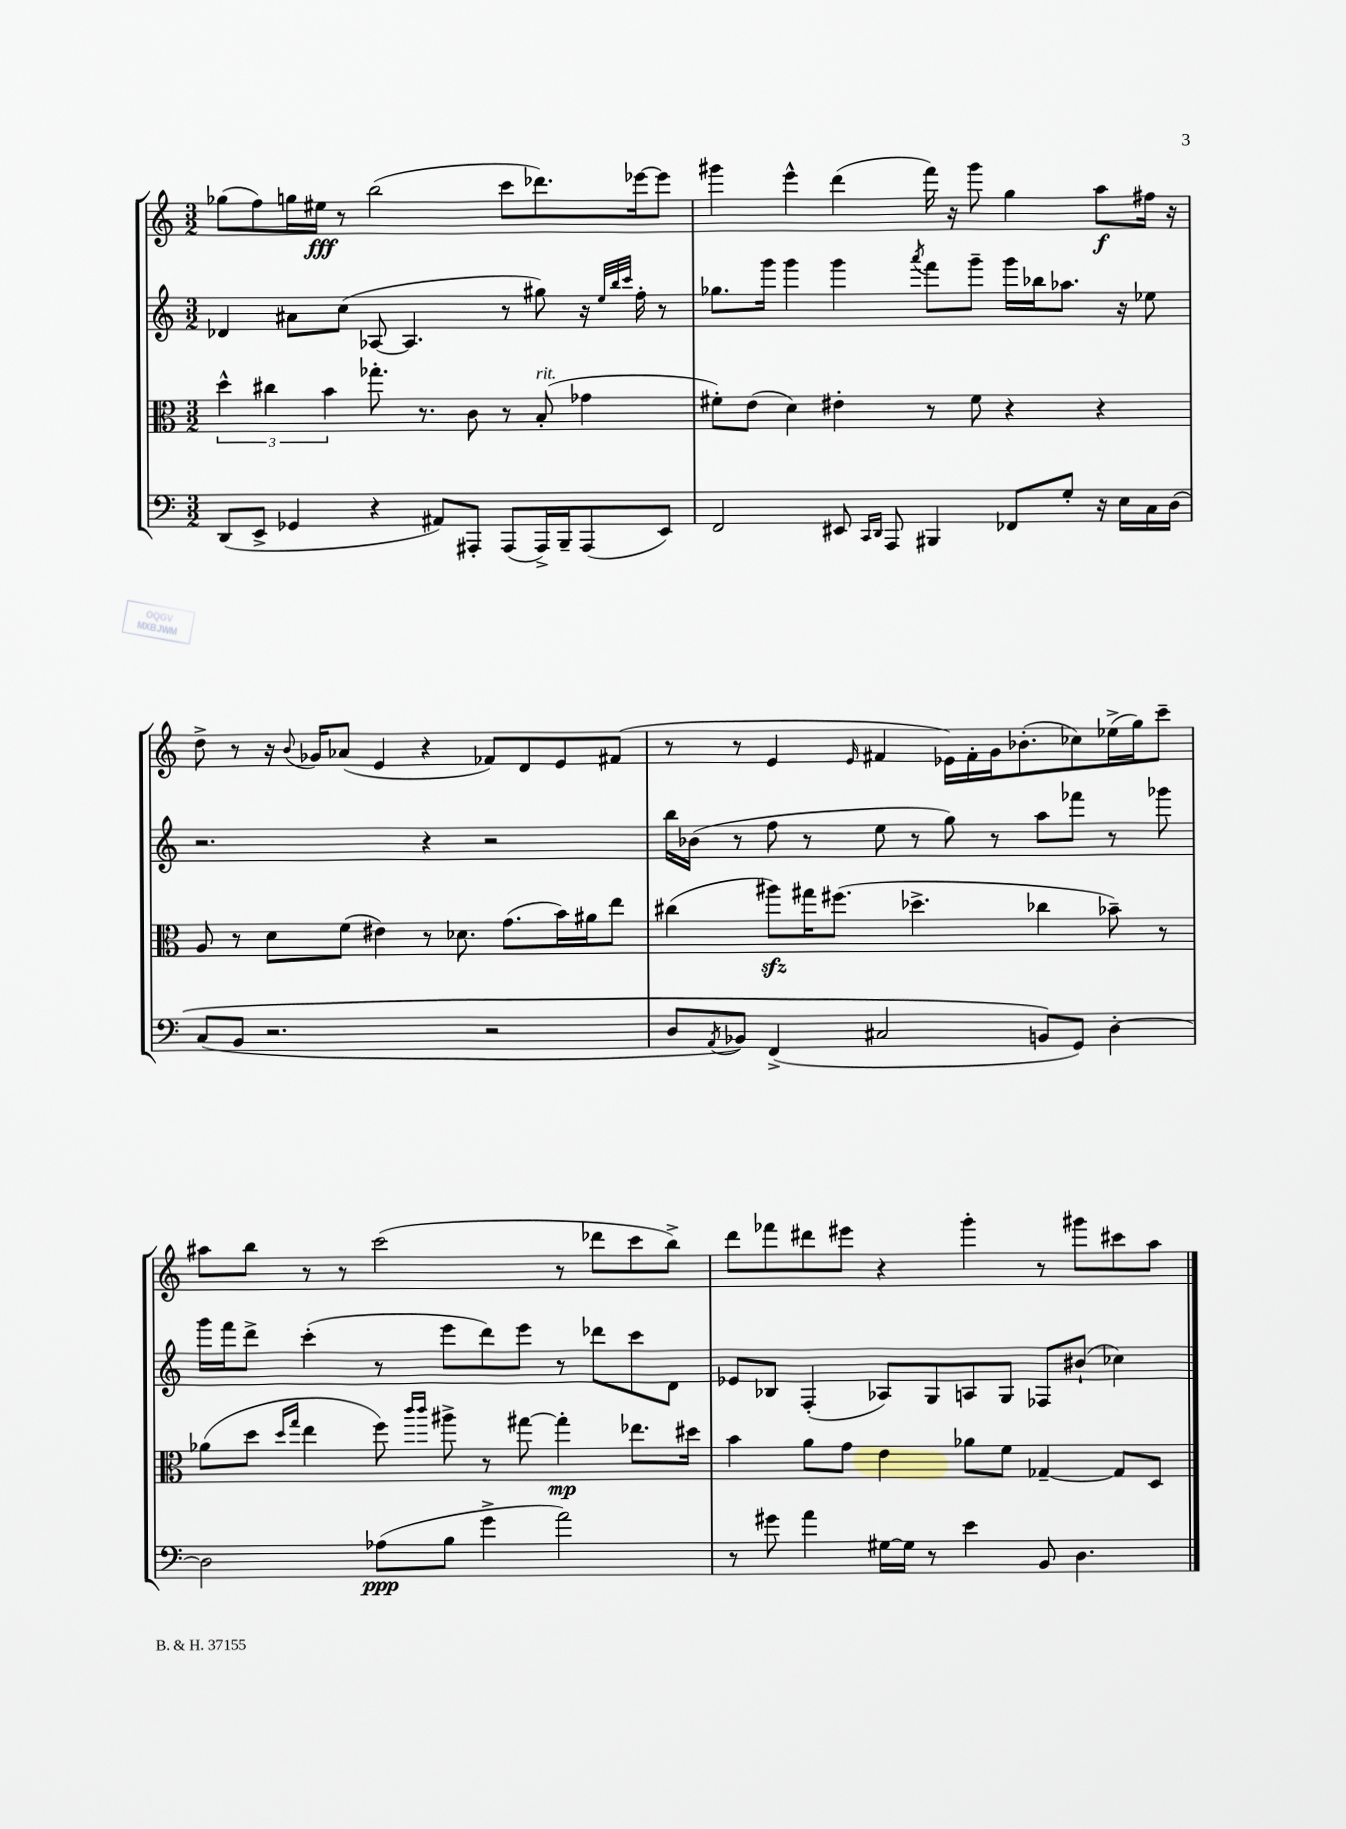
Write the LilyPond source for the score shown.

<<
\new StaffGroup <<
\new Staff = "s0" {
    \clef treble \key c \major \numericTimeSignature \time 3/2
    ges''8( f''8) g''16 eis''16\fff r8 b''2( c'''8 des'''8.) ees'''16~ ees'''8 |
    gis'''4 e'''4-^ d'''4( f'''16) r16 gis'''8 g''4 a''8\f fis''16 r16 |
    d''8-> r8 r16 \appoggiatura { b'8 } ges'16 aes'8( e'4 r4 fes'8) d'8 e'8 fis'8( |
    r8 r8 e'4 \grace { e'16 } fis'4 ees'16) fis'16-. g'16 bes'8.-.( ces''8) ees''16->( g''16) c'''8-- |
    ais''8 b''8 r8 r8 c'''2( r8 des'''8 c'''8 b''8->) |
    d'''8 fes'''8 dis'''8 eis'''8 r4 g'''4-. r8 gis'''8 cis'''8 a''8 \bar "|." |
}
\new Staff = "s1" {
    \clef treble \key c \major \numericTimeSignature \time 3/2
    des'4 ais'8 c''8( aes8~ aes4. r8 gis''8) r16 \grace { e''32 b''32 c'''32 } f''16-. r8 |
    ges''8. g'''16 g'''4 g'''4 \acciaccatura { a'''8 } f'''8 g'''8-- g'''16 bes''16 aes''8. r16 ees''8 |
    r2. r4 r2 |
    b''16 bes'16( r8 f''8 r8 e''8 r8 g''8) r8 a''8 fes'''8 r8 ges'''8 |
    g'''16 f'''16 d'''8-> c'''4-.( r8 e'''8 d'''8) e'''8 r8 des'''8 c'''8 d'8 |
    ees'8 bes8 f4-.( aes8) g8 a8 g8 fes8 bis'8-!( ces''4) \bar "|." |
}
\new Staff = "s2" {
    \clef alto \key c \major \numericTimeSignature \time 3/2
    \tuplet 3/2 { d''4-^ cis''4 b'4 } ges''8.-. r8. c'8 r8 b8-.^\markup { \italic "rit." }( ges'4 |
    fis'8-.) e'8( d'4) eis'4-. r8 fis'8 r4 r4 |
    a8 r8 d'8 f'8( eis'4) r8 des'8. g'8.( b'16) ais'16 e''8 |
    cis''4( ais''8\sfz) gis''16 fis''8.( des''4.-> ces''4 bes'8--) r8 |
    aes'8( d''8 \grace { d''16 g''16 } e''4 f''8) \grace { c'''16 c'''16 } ais''8-> r8 gis''8~ gis''4-.\mp ees''8. dis''16 |
    b'4 a'8 g'8 e'4 aes'8 f'8 ges4~-- ges8 d8 \bar "|." |
}
\new Staff = "s3" {
    \clef bass \key c \major \numericTimeSignature \time 3/2
    d,8( e,8-> ges,4 r4 ais,8) ais,,8-. ais,,8( ais,,16->) b,,16-- ais,,8( e,8) |
    f,2 eis,8 \grace { c,16 d,16 } a,,8 bis,,4 fes,8 g8-. r16 e16 c16 d16\( |
    c8( b,8 r2. r2 |
    d8 \acciaccatura { a,8 } bes,8) f,4->( cis2 b,8\) g,8) d4~-. |
    d2 aes8\ppp( b8 g'4-> a'2) |
    r8 gis'8 a'4 gis16~ gis16 r8 e'4 b,8 d4. \bar "|." |
}
>>
>>
\layout { \context { \Score \remove "Bar_number_engraver" } }
